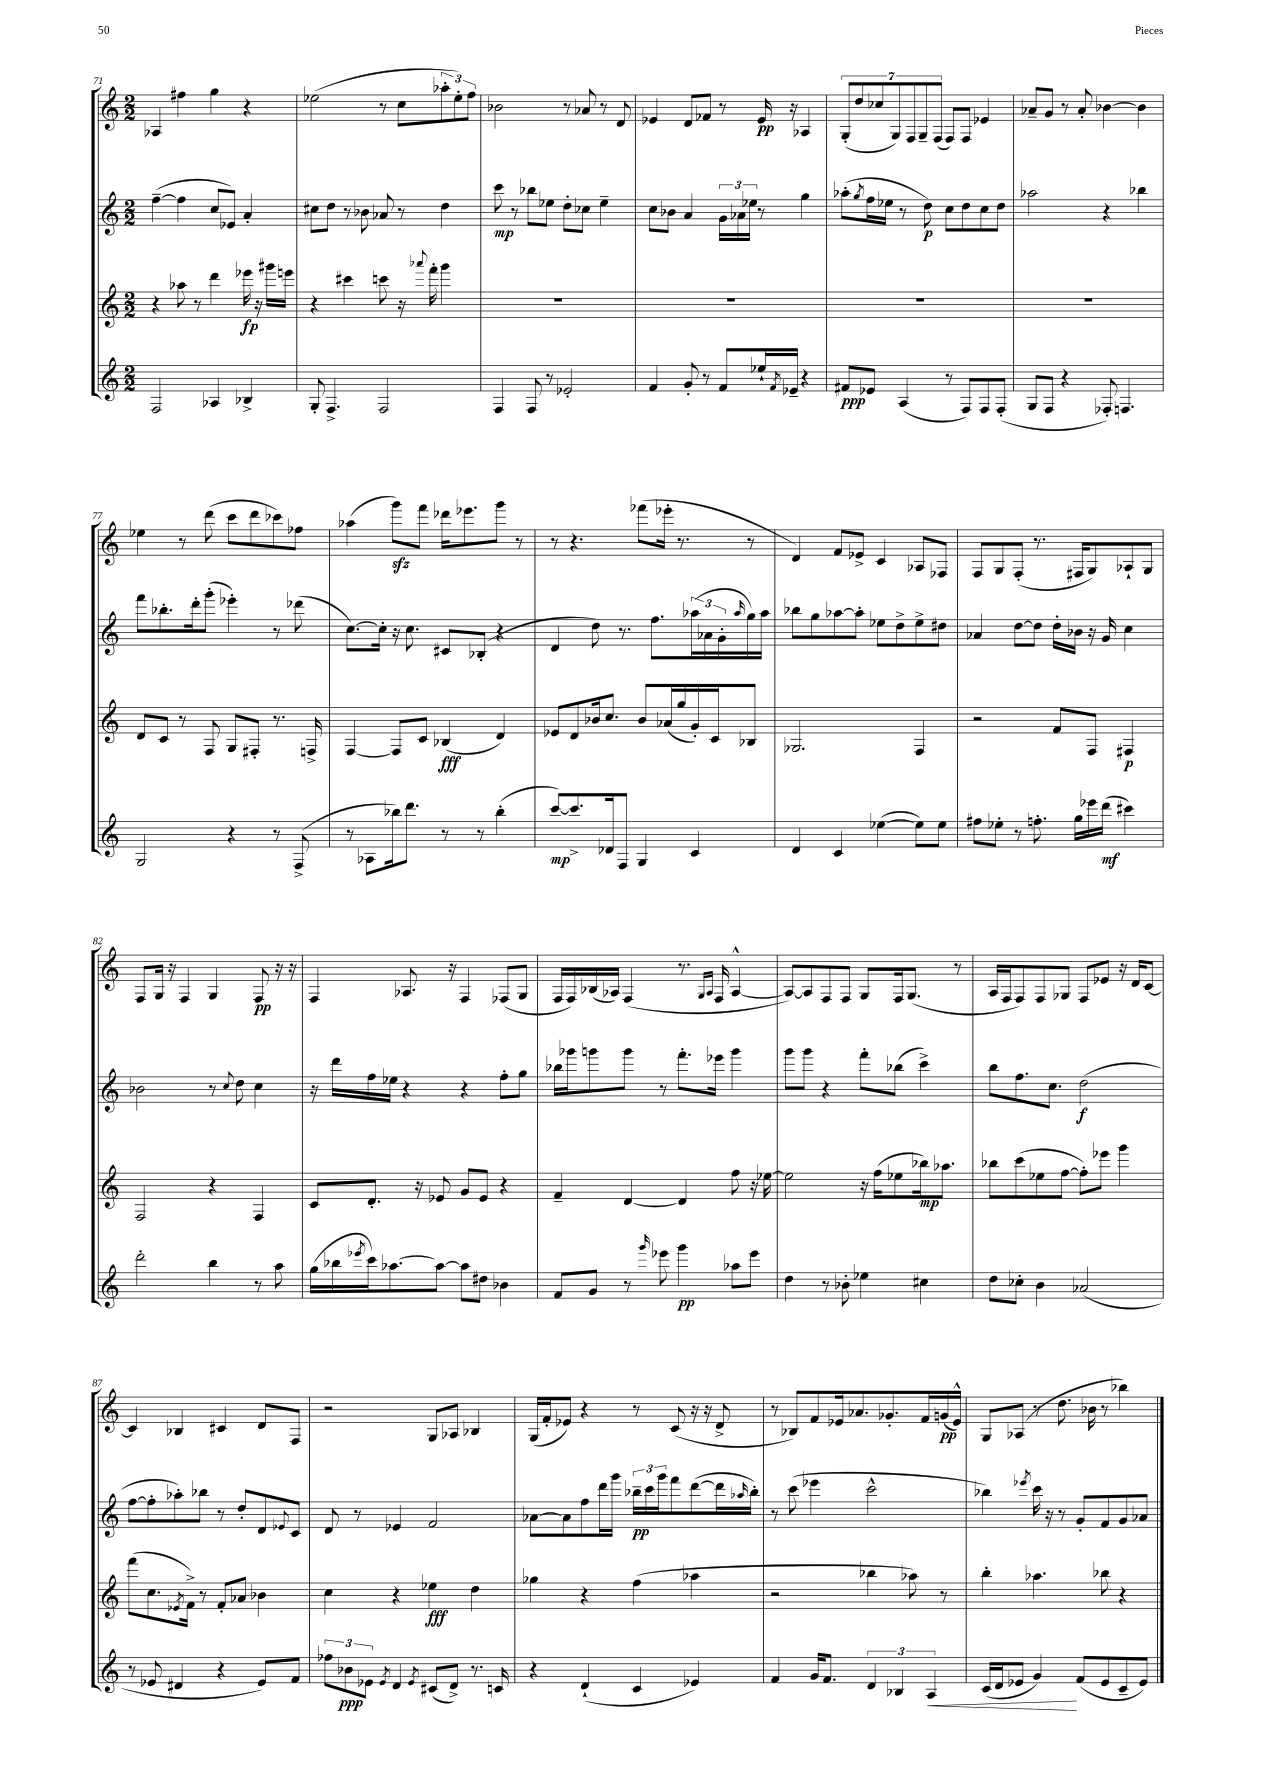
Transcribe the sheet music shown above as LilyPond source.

<<
\new StaffGroup <<
\new Staff = "s0" {
    \clef treble \key c \major \numericTimeSignature \time 2/2
    aes4 fis''4 g''4 r4 |
    ees''2( r8 c''8 \tuplet 3/2 { aes''8-. ees''8-.) f''8 } |
    bes'2 r8 aes'8 r8 d'8 |
    ees'4 d'8 fes'8 r8 ees'16\pp r16 aes4 |
    \tuplet 7/4 { g8-.( d''8 ces''8 g8) f8 g8-- f8( } f8) f8 ees'4 |
    aes'8-- g'8 r8 aes'8-. bes'4~ bes'4 |
    ees''4 r8 d'''8( c'''8 d'''8 ces'''8) fes''8 |
    aes''4( g'''8\sfz) f'''8 des'''16 ees'''8. g'''8 r8 |
    r8 r4. fes'''8( ees'''16-. r8. r8 |
    d'4) f'8 ees'8-> c'4 aes8 fes8 |
    f8 g8 f8-.( r8. fis16 g8) aes8-! g8 |
    f8 g16 r16 f4 g4 f8\pp r16 r16 |
    f4 aes8. r16 f4 fes8( g8 |
    f16 f16) bes16( aes16) f4( r8. \grace { g16 aes16 } f16 aes4~-^ |
    aes8~) aes8 f8 f8 g8 f16 g8.( r8 |
    a16 f16 f8) f8 ges8 f8 ees'8 r16 d'16 c'8~ |
    c'4 bes4 cis'4 d'8 f8 |
    r2 g8 aes8 bes4 |
    g16( f'16-. ees'8) r4 r8 c'8( r16 r16 d'8-> |
    r8 bes8) f'8 ees'16 aes'8. ges'8.-. f'16 g'16\pp( ees'16-^) |
    g8 aes8( r8 d''8. bes'16 r8 bes''4) \bar "|." |
}
\new Staff = "s1" {
    \clef treble \key c \major \numericTimeSignature \time 2/2
    f''4~--( f''4 c''8 ees'8) a'4-. |
    cis''8 d''8 r8 bes'8 aes'8 r8 d''4 |
    c'''8\mp r8 bes''8 ees''8 d''8-. ces''8 ees''4-- |
    c''8 bes'8 a'4 \tuplet 3/2 { g'16 aes'16 ees''16 } r8 g''4 |
    aes''8-.( \acciaccatura { g''8 } f''16 ees''16 r8 d''8\p) c''8 d''8 c''8 d''8 |
    aes''2 r4 bes''4 |
    f'''8 bes''8.-. d'''16-. g'''8-.( ees'''4-.) r8 des'''8( |
    c''8.~) c''16-. r16 c''8. cis'8 bes8-.( r4 |
    d'4 d''8) r8. f''8. \tuplet 3/2 { aes''16( aes'16 g'16-. } \grace { aes''16 } g''16) aes''16 |
    bes''8 g''8 aes''8~ aes''8-. ees''8 d''8-> ees''8-> dis''8 |
    aes'4 d''8~ d''8 d''16-. bes'16 r16 g'16 c''4 |
    bes'2 r8 \appoggiatura { c''8 } d''8 c''4 |
    r16 d'''16 f''16 ees''16 r4 r4 f''8-. g''8 |
    bes''16 ges'''16 g'''8 g'''8 r8 f'''8.-. ees'''16 g'''4 |
    g'''8 g'''8 r4 f'''8-. bes''8( c'''4->) |
    b''8 f''8. c''8. d''2\f( |
    f''8~ f''8-. aes''8-.) bes''8 r8 d''8-. d'8 \appoggiatura { ees'8 } c'8 |
    d'8 r8 ees'4 f'2 |
    aes'8~ aes'8 f''8 d'''16 g'''16 \tuplet 3/2 { bes''16--\pp c'''16 g'''16 } f'''8 d'''8~( d'''16 \grace { aes''16 } bes''16-.) |
    r8 c'''8( ees'''4 c'''2-^ |
    bes''4) \acciaccatura { ees'''8 } c'''16 r16 r8 g'8-. f'8 g'8 aes'8 \bar "|." |
}
\new Staff = "s2" {
    \clef treble \key c \major \numericTimeSignature \time 2/2
    r4 aes''8 r8 d'''4 ees'''16\fp r16 gis'''16 e'''16 |
    r4 cis'''4 c'''8 r16 \appoggiatura { aes'''8 } f'''16-. g'''4 |
    R1 |
    R1 |
    R1 |
    R1 |
    d'8 c'8 r8 f8 g8 fis8-. r8. f16-> |
    f4~ f8 c'8 bes4\fff( d'4) |
    ees'8 d'8 bes'16 c''8. bes'8 aes'16( g''16 g'16-.) c'16 bes8 |
    ges2. f4 |
    r2 f'8 f8 fis4\p |
    f2 r4 f4 |
    c'8 d'8.-. r16 ees'8 g'8 ees'8 r4 |
    f'4-- d'4~ d'4 f''8 r16 ees''16~ |
    ees''2 r16 f''16( ees''8 bes''16\mp) aes''8. |
    bes''8 c'''8( ees''8 f''8~ f''8-.) ees'''8 g'''4 |
    f'''8( c''8. \acciaccatura { ees'8 } f'16->) r8 f'8-. aes'8 bes'4 |
    c''4 r4 ees''4\fff d''4 |
    ges''4 r4 f''4( aes''4 |
    r2 bes''4 aes''8) r8 |
    b''4-. aes''4. bes''8 r4 \bar "|." |
}
\new Staff = "s3" {
    \clef treble \key c \major \numericTimeSignature \time 2/2
    f2 aes4 bes4-> |
    g8-. f4.-> f2 |
    f4 f8 r8 ees'2-. |
    f'4 g'8-. r8 f'8 ees''16-! \acciaccatura { f'8 } ees'16-- r4 |
    fis'8\ppp ees'8 a4( r8 f8) f8 f8-.( |
    g8 f8 r4 fes8-.) f4. |
    g2 r4 r8 f8->( |
    r8 aes8 bes''16) d'''8. r8 r8 bes''4-.( |
    c'''8~\mp) c'''8.-> des'16 f8 g4 c'4 |
    d'4 c'4 ees''4~( ees''8) ees''8 |
    fis''8 ees''8-. r8 f''8.-. g''16 ees'''16 d'''16\mf( cis'''4) |
    d'''2-. b''4 r8 a''8 |
    g''16( bes''16 \acciaccatura { ees'''8 } c'''16) aes''8.~ aes''8~ aes''8 dis''8 bes'4 |
    f'8 g'8 r8 \grace { g'''16 } ees'''8 g'''4\pp aes''8 ees'''8 |
    d''4 r8 bes'8-. ees''4 cis''4 |
    d''8 ces''8-. b'4 aes'2( |
    r8 ees'8 dis'4 r4 ees'8) f'8 |
    \tuplet 3/2 { fes''8 bes'8\ppp ees'8 } \acciaccatura { ees'8 } d'4 \acciaccatura { ees'8 } cis'8( d'8->) r8. c'16 |
    r4 d'4-!( c'4 ees'4) |
    f'4 g'16 f'8. \tuplet 3/2 { d'4 bes4 a4\< } |
    c'16( d'16 ees'8 g'4\!) f'8( ees'8 c'8-- ees'8) \bar "|." |
}
>>
>>
\layout { \context { \Score currentBarNumber = #71 } }
